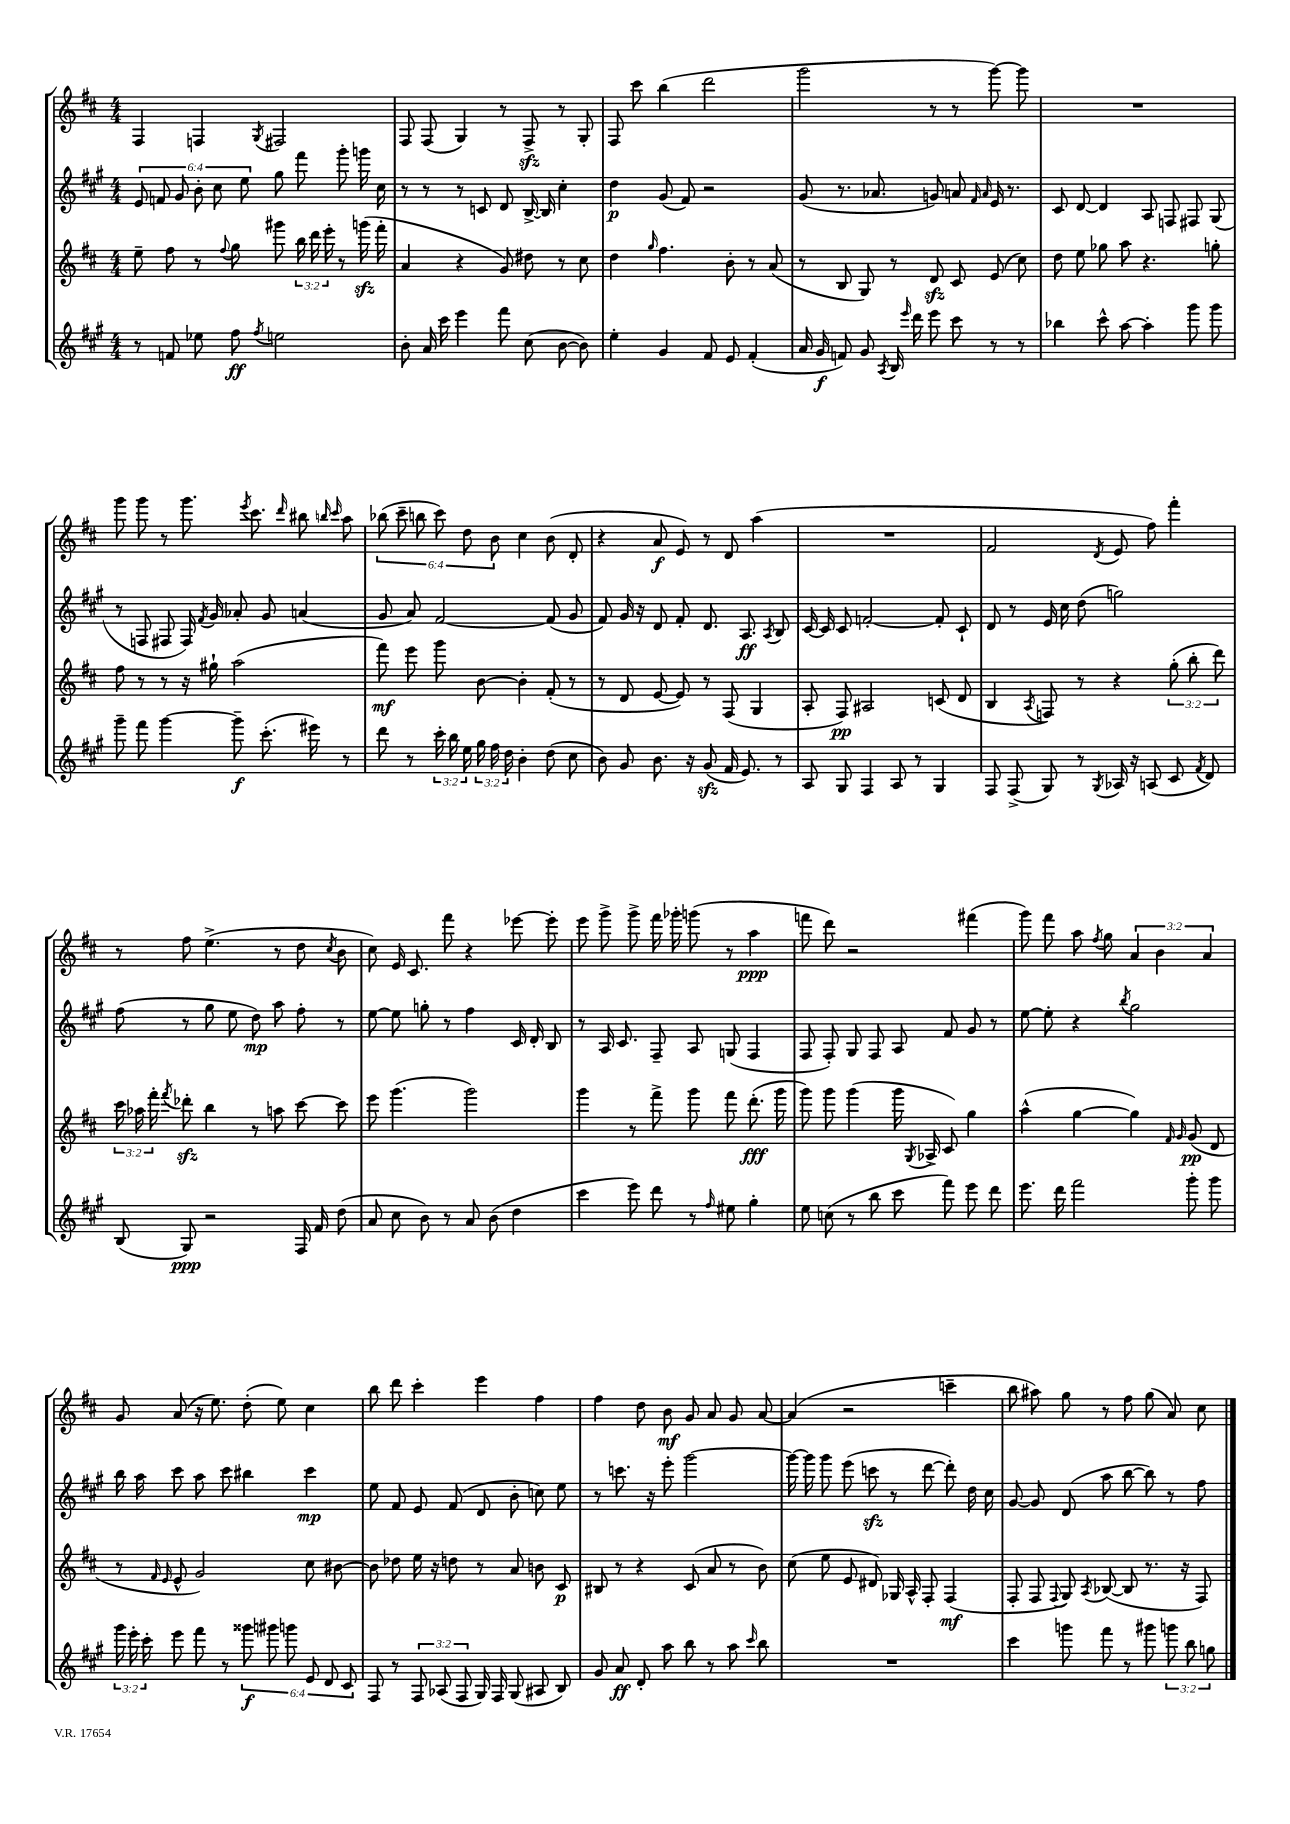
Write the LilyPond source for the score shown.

<<
\new StaffGroup <<
\new Staff = "s0" {
    \clef treble \key d \major \numericTimeSignature \time 4/4 \override Staff.TupletNumber.text = #tuplet-number::calc-fraction-text
    \autoBeamOff fis4 f4 \acciaccatura { g8 } fis2 |
    fis8 fis8( g4) r8 fis8->\sfz r8 g8-. |
    fis8 cis'''8 b''4( d'''2 |
    g'''2 r8 r8 g'''8~) g'''8 |
    R1 |
    g'''8 g'''8 r8 g'''8. \acciaccatura { e'''8 } cis'''8. \grace { d'''16 } bis''8 \grace { b''16 cis'''16 } a''8 |
    \tuplet 6/4 { bes''8( cis'''8-- b''8 cis'''8) d''8 b'8 } cis''4 b'8( d'8-. |
    r4 a'8\f e'8) r8 d'8 a''4( |
    R1 |
    fis'2 \acciaccatura { d'8 } e'8 fis''8) fis'''4-. |
    r8 fis''8 e''4.->( r8 d''8 \acciaccatura { cis''8 } b'8 |
    cis''8) e'16 cis'8. fis'''8 r4 ees'''8~ ees'''8-. |
    e'''8 g'''8-> g'''8-> fis'''16 ges'''16-. g'''8( r8 a''4\ppp |
    f'''8 d'''8) r2 fis'''4( |
    g'''8) fis'''8 a''8 \acciaccatura { fis''8 } g''8 \tuplet 3/2 { a'4 b'4 a'4 } |
    g'8 a'8( r16 e''8.) d''8-.( e''8) cis''4 |
    b''8 d'''8 cis'''4-. e'''4 fis''4 |
    fis''4 d''8 b'8\mf g'8 a'8 g'8 a'8~ |
    a'4( r2 c'''4-- |
    b''8 ais''8) g''8 r8 fis''8 g''8( a'8) cis''8 \bar "|." |
}
\new Staff = "s1" {
    \clef treble \key a \major \numericTimeSignature \time 4/4 \override Staff.TupletNumber.text = #tuplet-number::calc-fraction-text
    \autoBeamOff \tuplet 6/4 { e'8 f'8 gis'8 b'8-. cis''8 e''8 } gis''8 fis'''8 gis'''8-. g'''16 cis''16 |
    r8 r8 r8 c'8 d'8 b16~-> b16 cis''4-. |
    d''4\p gis'8( fis'8) r2 |
    gis'8( r8. aes'8. g'8) a'8 \grace { fis'16 a'16 } e'16 r8. |
    cis'8 d'8~ d'4 a8 f8 fis8 gis8( |
    r8 f8 fis8 fis16) \acciaccatura { fis'8 } gis'16 aes'8-. gis'8 a'4( |
    gis'8 a'8) fis'2~ fis'8( gis'8 |
    fis'8) gis'16 r16 d'8 fis'8-. d'8. a8.\ff \acciaccatura { a8 } b8 |
    cis'16~ cis'16 cis'8 f'2~-. f'8-. cis'8-! |
    d'8 r8 e'16 cis''16 d''8( g''2) |
    fis''8( r8 gis''8 e''8 d''8\mp) a''8 fis''8-. r8 |
    e''8~ e''8 g''8-. r8 fis''4 cis'16 d'16-. b8 |
    r8 a16 cis'8. fis8-- a8 g8( fis4 |
    fis8 fis8-.) gis8 fis8 a8 fis'8 gis'8 r8 |
    e''8~ e''8-. r4 \acciaccatura { b''8 } gis''2 |
    b''16 a''16 cis'''8 a''8 cis'''8 bis''4 cis'''4\mp |
    e''8 fis'8 e'8 fis'8( d'8 b'8-. c''8) e''8 |
    r8 c'''8. r16 e'''8-. gis'''2~ |
    gis'''16~ gis'''16 gis'''8 e'''8( c'''8\sfz r8 d'''8~ d'''8-.) d''16 cis''16 |
    gis'8~ gis'8 d'8( a''8 b''8~ b''8) r8 fis''8 \bar "|." |
}
\new Staff = "s2" {
    \clef treble \key d \major \numericTimeSignature \time 4/4 \override Staff.TupletNumber.text = #tuplet-number::calc-fraction-text
    \autoBeamOff e''8-- fis''8 r8 \appoggiatura { fis''8 } g''8 gis'''8 \tuplet 3/2 { b''16 d'''16 e'''16-. } r8 g'''16\sfz( fis'''16-. |
    a'4 r4 g'8) dis''8 r8 cis''8 |
    d''4 \grace { g''16 } fis''4. b'8-. r8 a'8( |
    r8 b8 g8) r8 d'8\sfz cis'8 e'8( cis''8) |
    d''8 e''8 ges''8 a''8 r4. g''8-. |
    fis''8 r8 r8 r16 gis''16-! a''2( |
    fis'''8\mf) e'''8 g'''8 b'8~ b'4-. fis'8-.( r8 |
    r8 d'8 e'8~ e'8) r8 fis8( g4 |
    a8-. fis8\pp) ais2 c'8( d'8 |
    b4 \acciaccatura { a8 } f8) r8 r4 \tuplet 3/2 { g''8-.( b''8-. d'''8) } |
    \tuplet 3/2 { cis'''16 aes''16 fis'''16-. } \acciaccatura { fis'''8 } des'''8-.\sfz b''4 r8 a''8 cis'''8~ cis'''8 |
    e'''8 g'''4.( g'''2) |
    g'''4 r8 fis'''8-> g'''8 fis'''8 d'''8.-.\fff( g'''16 |
    g'''8) g'''8 g'''4( g'''16 \acciaccatura { g8 } aes16-> cis'8) g''4 |
    a''4-^( g''4~ g''4) \grace { fis'16 g'16 } g'8\pp( d'8 |
    r8 \grace { fis'16 e'16 } e'8-^ g'2) cis''8 bis'8~ |
    bis'8 des''8 e''16 r16 d''8 r8 a'8 b'8 cis'8\p |
    bis8 r8 r4 cis'8( a'8 r8 b'8) |
    cis''8( e''8 e'8 dis'8) ges16 a16-^ fis8-. fis4\mf( |
    fis8-. fis8 \appoggiatura { fis8 } g8) \acciaccatura { a8 } bes8~( bes8 r8. r16 fis8) \bar "|." |
}
\new Staff = "s3" {
    \clef treble \key a \major \numericTimeSignature \time 4/4 \override Staff.TupletNumber.text = #tuplet-number::calc-fraction-text
    \autoBeamOff r8 f'8 ees''8 fis''8\ff \acciaccatura { fis''8 } e''2 |
    b'8-. a'16 cis'''16 e'''4 fis'''8 cis''8( b'8~ b'8) |
    e''4-. gis'4 fis'8 e'8 fis'4-.( |
    a'16 gis'16\f f'8) gis'8 \acciaccatura { a8 } b16 \grace { e'''16 } d'''16 e'''8 cis'''8 r8 r8 |
    bes''4 cis'''8-^ a''8~ a''4-. gis'''8 gis'''8 |
    gis'''8-- fis'''8 gis'''4~ gis'''8--\f cis'''8.-.( eis'''16) r8 |
    d'''8 r8 \tuplet 3/2 { cis'''16-. b''16 e''16 } \tuplet 3/2 { gis''16 fis''16 d''16 } b'4-. d''8( cis''8 |
    b'8) gis'8 b'8. r16 gis'8\sfz( fis'16 e'8.) r8 |
    a8 gis8 fis4 a8 r8 gis4 |
    fis8 fis8->( gis8) r8 \acciaccatura { gis8 } aes16 r16 a8( cis'8 \acciaccatura { fis'8 } d'8) |
    b8( gis8\ppp) r2 fis16 fis'16 d''8( |
    a'8 cis''8 b'8) r8 a'8 b'8( d''4 |
    cis'''4 e'''8) d'''8 r8 \grace { fis''16 } eis''8 gis''4-. |
    e''8 c''8( r8 b''8 cis'''8 fis'''8) e'''8 d'''8 |
    e'''8. d'''16 fis'''2 gis'''8-. gis'''8 |
    \tuplet 3/2 { gis'''16 e'''16-. cis'''16-. } e'''8 fis'''8 r8 \tuplet 6/4 { gisis'''8\f gis'''8 g'''8 e'8 d'8 cis'8 } |
    fis8 r8 \tuplet 3/2 { fis8 aes8( fis8 } gis16) fis16 gis8( ais8 b8) |
    gis'8 a'8\ff d'8-. a''8 b''8 r8 a''8 \grace { cis'''16 } b''8 |
    R1 |
    cis'''4 g'''8 fis'''8 r8 gis'''8 \tuplet 3/2 { g'''8 b''8 g''8 } \bar "|." |
}
>>
>>
\layout { \context { \Score \remove "Bar_number_engraver" } }
